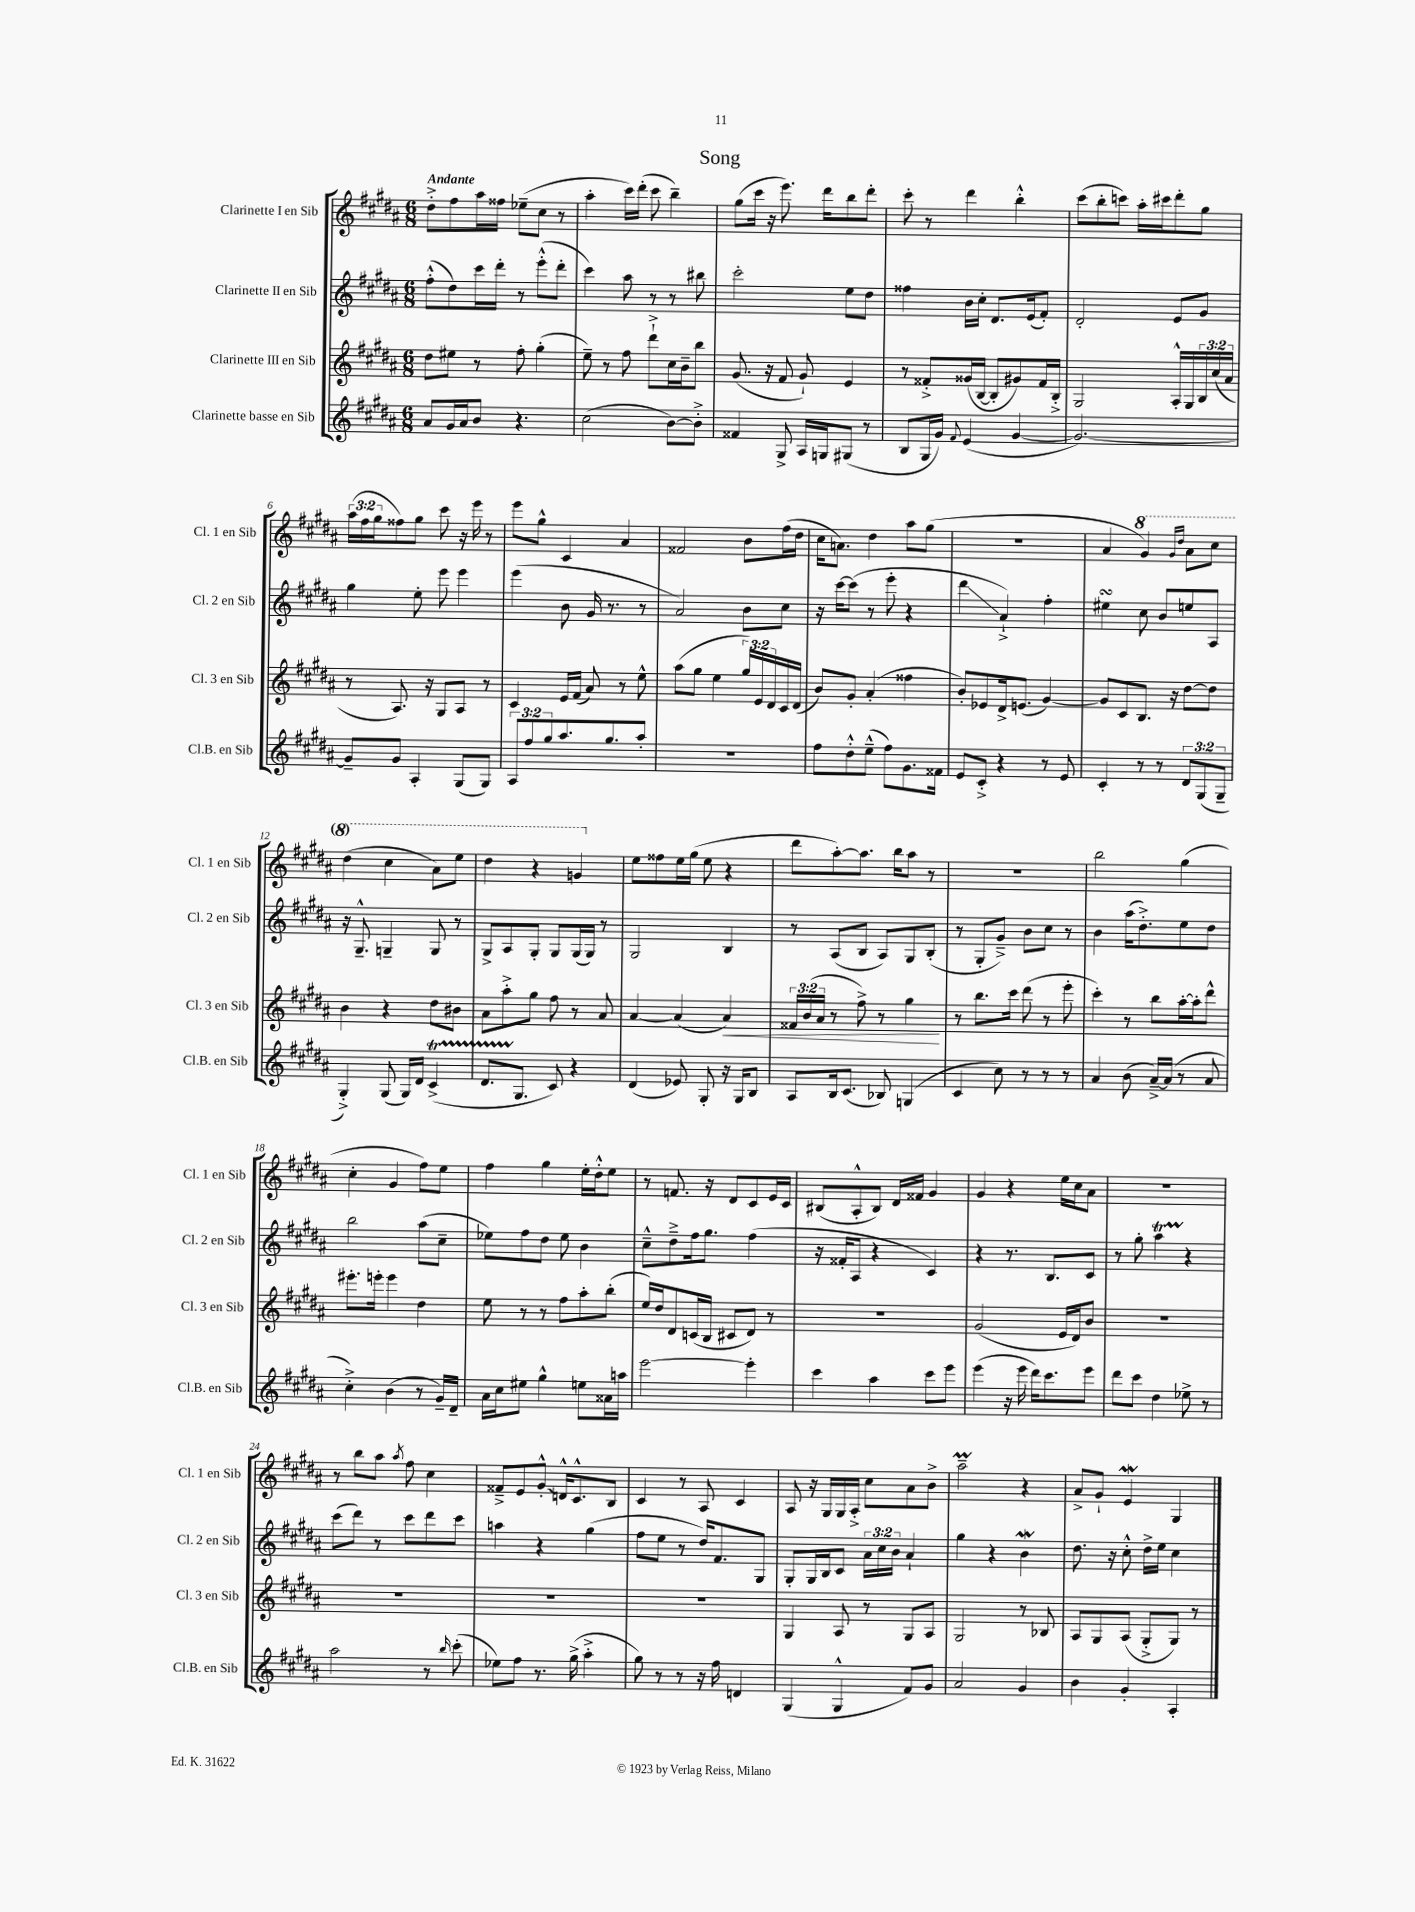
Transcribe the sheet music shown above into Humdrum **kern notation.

**kern	**kern	**kern	**kern
*staff4	*staff3	*staff2	*staff1
*clefG2	*clefG2	*clefG2	*clefG2
*k[f#c#g#d#a#]	*k[f#c#g#d#a#]	*k[f#c#g#d#a#]	*k[f#c#g#d#a#]
*M6/8	*M6/8	*M6/8	*M6/8
8a#/L	8dd#\L	(8ff#'^^\L	8dd#'^\L
16g#/L	8ee#\J	8dd#\)	8ff#\
16a#/J	.	.	.
8b/J	8r	16ccc#\L	16aa#\L
.	.	16ddd#'\JJ	16ff##\JJ
4.r	8ff#'\	8r	(8ee-~\L
.	(4gg#'\	(8eee'^^\L	8cc#\J
.	.	8ddd#'\J	8r
=	=	=	=
(2cc#\	8ee~\)	4ccc#\)	4aa#'\
.	8r	.	.
.	8ff#\	8aa#\	16ccc#\LL)
.	.	.	(16ddd#'\JJ
.	8ddd#`^\L	8r	8ccc#\
[8b\L)	16cc#\L	8r	4bb~\)
.	16b~\J	.	.
8b'^\]J	8bb\J	8bb#\	.
=	=	=	=
4f##/	(8.g#/	2ccc#'\	(8gg#\L
.	.	.	16ccc#\Jk
.	16r	.	16r
8G#^/	8f#/	.	8.eee\)
16A#/LL	8g#`/)	.	.
16G/J	.	.	16ddd#\LK
(8G#/J	4e/	8ee\L	8bb\
8r	.	8dd#\J	8ddd#'\J
=	=	=	=
8B/L	8r	4ff##\	8ccc#'\
16G#/L	8f##'^/L	.	8r
16g#/JJ)	.	.	.
8qqf#/	.	.	.
(4e/	(16g##/L	16b\LL	4ddd#\
.	[16B/JJ	16cc#'\JJ	.
.	8B'/]L	8.d#/L	.
[4g#/	8g#/)	.	4bb'^^\
.	.	(16e/k	.
.	16f##/L	8f#'/J)	.
.	16B'^/JJ	.	.
=	=	=	=
2.g#/_)	2G#/	2d#'/	(8ccc#\L
.	.	.	8bb'\
.	.	.	8ccc\J)
.	.	.	16aa#'\LL
.	.	.	16ccc#\J
.	16A#'^^/LL	8e/L	8ddd#'\
.	16G#/	.	.
.	24B/	8g#/J	8gg#\J
.	(24cc#/	.	.
.	24a#/JJ	.	.
=	=	=	=
8g#~/]L	8r	4gg#\	(24aa#\LL
.	.	.	24ff#\
.	.	.	24gg#\J
8g#/J	8.A#/)	.	8ff##\)
4A#'/	.	8ee'\	8gg#\J
.	16r	.	.
.	8G#/L	8eee\	8ccc#\
(8G#/L	8A#/J	4eee\	16r
.	.	.	16eee\
8G#/J)	8r	.	8r
=	=	=	=
12A#/L	4c#/	(4eee\	8eee\L
12ff#/	.	.	.
.	.	.	8gg#^^\J
12gg#/	.	.	.
8.aa#/	16e/LL	8b\	4c#/
.	(16f#/JJ	.	.
.	8a#/)	16g#/	.
8.gg#/	.	8.r	.
.	8r	.	4a#/
8aa#'/J	8ee^^\	8r	.
=	=	=	=
2.r	(8aa#\L	2a#/)	2f##/
.	8gg#\J	.	.
.	4ee\	.	.
.	24gg#/LL)	8b\L	8b\L
.	24e/	.	.
.	24d#/	.	.
.	16c#/	8cc#\J	(16ff#\L
.	(16d#/JJ	.	16dd#\JJ
=	=	=	=
8ff#\L	8b/L)	16r	16cc#\LK
.	.	[16ccc#\LK	8.a\J)
8dd#'^^\	8g#'/J	(8ccc#\]J	.
(8ee~^^\J	(4a#'/	8r	4dd#\
8ff#\L)	.	8eee'\	.
8.g#\	4ff##\	4r	8aa#\L
.	.	.	(8gg#\J
16f##\Jk	.	.	.
=	=	=	=
8e/L	8b'/L)	4ddd#\	2.r
8c#'^/J	8e-/	.	.
4r	16d#^/k	4a#`^/)	.
.	(8.e/J	.	.
8r	[4g#/)	4ff#'\	.
8e/	.	.	.
=	=	=	=
4c#'/	8g#/]L	4ee#\	4a#/
.	8c#/	.	.
8r	8.B/J	8cc#\	4gg#/)
8r	.	8b/L	.
.	16r	.	.
.	.	.	16qqgg#/LL
.	.	.	16qqddd#/JJ
12d#/L	[8dd#\L	8ee/	8aa#\L
(12G#/	.	.	.
.	8dd#\]J	8A#/J	8ccc#\J
12G#~/J	.	.	.
=	=	=	=
4G#'^/)	4b\	16r	(4ddd#\
.	.	8.G#~^^/	.
(8G#/	4r	4G~/	4ccc#\
16G#/LL)	.	.	.
16d#/JJ	.	.	.
(4c#^/	8dd#\L	8G/	8aa#\L)
.	8b#\J	8r	8eee\J
=	=	=	=
8.d#/L	8a#\L	8G#^/L	4ddd#\
.	8aa#'^\	8A#/	.
8.G#/J	.	.	.
.	8gg#\J	8G#'/J	4r
8c#/)	8ff#\	8G#/L	.
4r	8r	(16G#/L	4gg/
.	.	16G#/JJ)	.
.	8a#/	8r	.
=	=	=	=
(4d#/	[4a#/	2G#/	8ee\L
.	.	.	8ff##\
8e-/)	(4a#/]	.	16ee\L
.	.	.	(16gg#\JJ
8G#'/	.	.	8ee\
16r	4a#/)	4B/	4r
16G#/LK	.	.	.
8B/J	.	.	.
=	=	=	=
8A#/L	24f##/LL	8r	8ddd#\L
.	(24b/	.	.
.	24a#/JJ	.	.
16B/k	8r	(8A#/L	[8aa#'\)
(8.c#/J	.	.	.
.	8ff#^\)	8B/J	8.aa#\]J
8B-/)	8r	8A#/L)	.
.	.	.	16bb\LK
(4G/	4gg#\	8G#/	8aa#\J
.	.	(8B'/J	8r
=	=	=	=
4c#/	8r	8r	2.r
.	8.bb\L	8G#'/L	.
8cc#\)	.	8g#~^/J)	.
.	16ccc#\Jk	.	.
8r	(8ddd#\	8b\L	.
8r	8r	8cc#\J	.
8r	8eee'\	8r	.
=	=	=	=
4a#/	4ccc#'\)	4b\	2bb\
(8b\	8r	(16aa#\LK	.
.	.	8.dd#'^\)	.
[16a#~^/LL)	8bb\L	.	.
(16a#/]JJ	.	.	.
8r	[16aa#'\L	8ee\	(4gg#\
.	16aa#'\]J	.	.
8a#/	8ddd#^^\J	8dd#\J	.
=	=	=	=
4cc#'^\)	8.eee#'\L	2bb\	4cc#'\
.	16eee'\Jk	.	.
(4b\	4eee\	.	4g#/
8r	4dd#\	(8aa#\L	8ff#\L)
16g#~/LL)	.	8cc#~\J	8ee\J
16d#~/JJ	.	.	.
=	=	=	=
16a#\LL	8ee\	8ee-\L)	4ff#\
16cc#\J	.	.	.
8ee#\J	8r	8ff#\	.
4gg#^^\	8r	8dd#\J	4gg#\
.	8ff#\L	8ee-\	.
8ee\L	8aa#'\	4b\	16ee'\LL
.	.	.	16dd#'^^\J
16a##\L	(8bb'\J	.	8ee\J
16aa\JJ	.	.	.
=	=	=	=
[2eee\	16ee/LL)	8cc#~^^\L	8r
.	16dd#/J	.	.
.	8d#/	8dd#~^\	8.f/
.	(16c/L	16ff#\k	.
.	16B/JJ	8.gg#\J	16r
.	8c#/L	.	8d#/L
4eee'\]	8d#/J)	(4ff#\	8c#/
.	8r	.	16e/L
.	.	.	16c#/JJ
=	=	=	=
4ccc#\	2.r	16r	(8B#/L
.	.	16f##'/LK	.
.	.	8A#/J	8A#'^^/
4aa#\	.	4r	8B#/J)
.	.	.	16d#/LL
.	.	.	16f##/JJ
8ccc#\L	.	4c#/)	4g#/
8eee\J	.	.	.
=	=	=	=
(4eee\	(2g#/	4r	4g#/
16r	.	8.r	4r
16eee\	.	.	.
16ddd#\LK)	.	.	.
8.ccc#\	.	8.B/L	.
.	16e/LL	.	16ee\LL
.	16d#/J)	.	16cc#\J
8eee\J	8b/J	8c#/J	8a#\J
=	=	=	=
8ddd#\L	2.r	8r	2.r
8ccc#\J	.	8gg#'\	.
4dd#\	.	4aa#\	.
8ee-^\	.	4r	.
8r	.	.	.
=	=	=	=
2aa#\	2.r	(8ccc#\L	8r
.	.	8ddd#\J)	8bb\L
.	.	8r	8aa#\J
.	.	.	8qaa#/
.	.	8ccc#\L	8ff#\
8r	.	8ddd#\	4cc#\
16qqbb/	.	.	.
(8ccc#'\	.	8ccc#\J	.
=	=	=	=
8ee-\L)	2.r	4aa\	8f##~^/L
8ff#\J	.	.	8e/
8.r	.	4r	8g#'^^/J
.	.	.	16d^^/LK
(16gg#^\	.	.	8.c#^^/
4aa#'^\	.	(4gg#\	.
.	.	.	8B/J
=	=	=	=
8gg#\)	2.r	8ff#\L	4c#/
8r	.	8ee\J	.
8r	.	8r	8r
16r	.	16dd#/LK)	8A#/
16ff#\	.	8.f#/	.
4d/	.	.	4c#/
.	.	8G#/J	.
=	=	=	=
(4G#/	4G#/	8G#'/L	8A#/
.	.	16G#/L	16r
.	.	16B/J	16G#/LL
4G#^^/	8A#/	8c#/J	16G#/
.	.	.	16A#'^/JJ
.	8r	24a#\LL	8cc#\L
.	.	24cc#\	.
.	.	24b\JJ	.
8f#/L)	8G#/L	4a#`/	8a#\
8g#/J	8A#/J	.	8b^\J
=	=	=	=
2a#/	2G#/	4gg#\	2aa#~\
.	.	4r	.
4g#/	8r	4b\	4r
.	8B-/	.	.
=	=	=	=
4b\	8A#/L	8.dd#\	8a#^/L
.	8G#/	.	8g#`/J
.	.	16r	.
4g#'/	(8A#/J	8cc#'^^\	4e/
.	8G#'^/L	16dd#^\LL	.
.	.	16ee\JJ	.
4A#'/	8G#/J)	4cc#\	4G#/
.	8r	.	.
==	==	==	==
*-	*-	*-	*-
